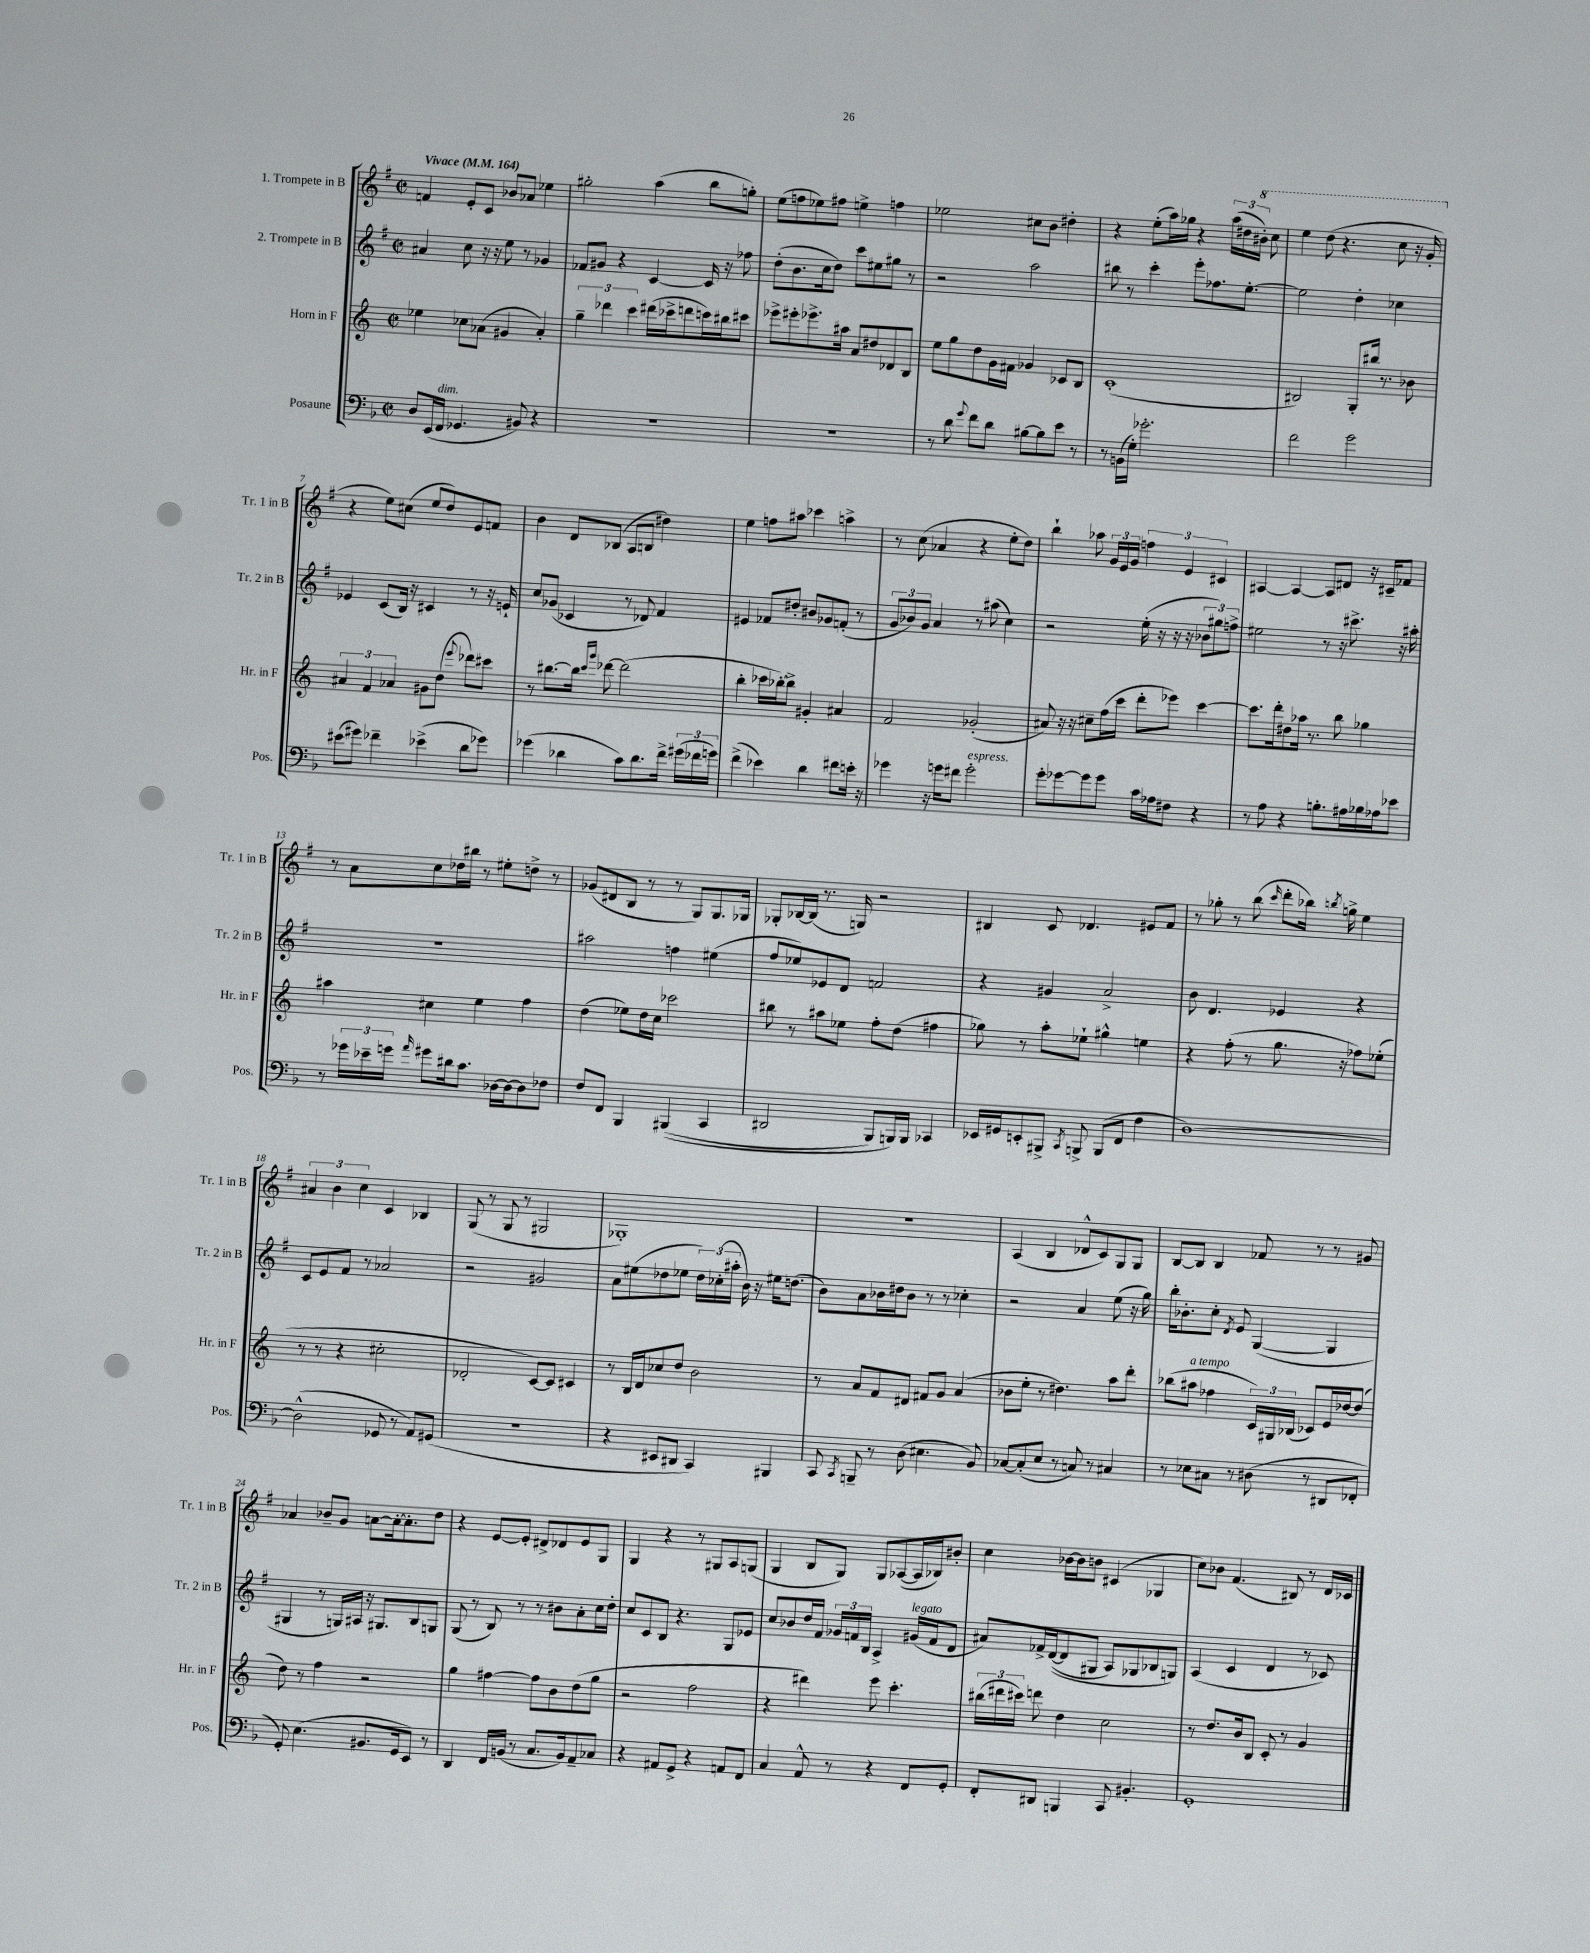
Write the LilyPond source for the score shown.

<<
\new StaffGroup <<
\new Staff = "s0" \with { instrumentName = "1. Trompete in B" shortInstrumentName = "Tr. 1 in B" } {
    \clef treble \key g \major \defaultTimeSignature \time 2/2 \tempo "Vivace" 4 = 164
    \autoBeamOff f'4 e'8[-. c'8] bes'8[ aes'8] ees''4 |
    gis''2-. a''4( b''8[ g''8]-.) |
    e''8[( f''8 ees''8) fis''8] e''4-> f''4 |
    ees''2 cis''8[ b'8] dis''4-. |
    r4 e''8[-.( a''16) ges''16] r4 \tuplet 3/2 { a''16[( dis''16 \ottava #1 bis''16]-.) } c'''8 |
    e'''4 d'''8( r4. c'''8 r16 g''16-. \ottava #0 |
    r4 e''8[) cis''8]( e''8[ d''8) e'8 f'8] |
    b'4 d'8[ bes8]( a8[ b8] dis''4) |
    e''4 f''8[ ais''8] ces'''4 a''4-> |
    r8 c''8( aes'4 r4 e''8[-. d''8]) |
    b''4-! aes''8 \tuplet 3/2 { g'16[ e'16 g'16] } \tuplet 3/2 { f''4 e'4 cis'4 } |
    ais4~ ais4~ ais8[ dis'8] r16 cis'16[-- fes'8] |
    r8 a'8[ c''8 des''16 bis''16] r8 eis''8[-. d''8]-> r8 |
    ges'8[( dis'8 b8] r8 r8 g8[) g8. ges16] |
    ges8[-. bes16~ bes16]( r8. g16) r2 |
    bis4 c'8 des'4. eis'8[ fis'8] |
    r8 ges''8-. r8 b''8( \grace { c'''16 } d'''8[-. bes''16]) \acciaccatura { b''8 } g''16-> e''4 |
    \tuplet 3/2 { ais'4 b'4 c''4 } c'4 bes4 |
    g8( r8 g8 r8 gis2 |
    ges1-.) |
    R1 |
    a4( b4 des'8[-^ c'8) g8 g8] |
    b8[~ b8] b4 fes'8 r8 r8 gis'8 |
    aes'4 bes'8[-- g'8] a'8[~ a'16~-. a'8.-. d''8] |
    r4 e'8[~ e'8]-. dis'8[-> des'8 e'8 g8] |
    g4 r4 r8 gis8[ a8 g8]( |
    g4 b8[ g8]) g8[ aes8~( aes16 bes16) bis'8]-. |
    c''4 bes'16[~ bes'16 b'8] cis'4( ges4 |
    c''8[) bes'8] fis'4.( bis8) r8 d'16[ ces'16] \bar "|." |
}
\new Staff = "s1" \with { instrumentName = "2. Trompete in B" shortInstrumentName = "Tr. 2 in B" } {
    \clef treble \key g \major \defaultTimeSignature \time 2/2
    \autoBeamOff ais'4 c''8 r16 r16 e''8 r8 ges'4 |
    fes'8[ gis'8] r4 c'4~ c'16 r16 fes''8 |
    d''8[-.( b'8. c''16 d''8]) c'''8[ eis''8 gis''8] r8 |
    r2 a''2 |
    bis''8 r8 c'''4-. e'''8[-. fes''8. e''8.]~-. |
    e''2 d''4-. ces''4 |
    ees'4 c'8[( b16]) r16 cis'4 r8 r16 e'16-! |
    c''8[ ges'8]( ces'4 r8 des'8) fis'4 |
    eis'4 fes'8[ dis''8]-. bis'8[ ges'8 f'8]-.( r8 |
    \tuplet 3/2 { g'8[ bes'8) g'8] } a'4 r8 ais''8( c''4) |
    r2 e''16-.( r16 r16 r16 \tuplet 3/2 { bes'8[ gis''8) f''8]-> } |
    eis''2 r8 r16 cis'''8.-> r16 ais''16-. |
    R1 |
    ais''2 f''4 eis''4( |
    fis''8[ ees''8) ees'8 d'8] f'2 |
    r4 gis'4 a'2-> |
    b'8 d'4. ees'4 r4 |
    c'8[ e'8 fis'8] r8 aes'2 |
    r2 gis'2 |
    a'8[ eis''8( des''8 ees''8] \tuplet 3/2 { des''16[) ces''16-.( ais''16]-. } b'16) r16 eis''16[ d''8.]( |
    b'8[) a'8 bes'16 dis''16 bes'8] r8 r8 ces''4-. |
    r2 a'4 e''8( r16 g''16) |
    b''16[-. bes'8.-. c''8]-. \acciaccatura { d'8 } e'8 g4~( g4 |
    gis4 r8 g16[) ais16] r16 gis8.[ b8 g8] |
    g8( r8 b8) r8 r8 bis'8[ a'8-. c''16 d''16]-. |
    c''8[ c'8 b8] r4. g8[ ees'8] |
    c''8[ bes'8 d''16 fis'16] \tuplet 3/2 { ges'16[ f'16 b16] } a4-> gis'16[^\markup { \italic "legato" }( f'16 d'8] |
    ais'8[) fes'16-> d'16~(\( d'8 gis8] a8[) ges8 bes8 g8]\) |
    a4( c'4 d'4 r8 ces'8) \bar "|." |
}
\new Staff = "s2" \with { instrumentName = "Horn in F" shortInstrumentName = "Hr. in F" } {
    \clef treble \key c \major \defaultTimeSignature \time 2/2
    \autoBeamOff ees''4 ces''8[ aes'8]( gis'4 aes'4-.) |
    \tuplet 3/2 { g''4-- des'''4 c'''4 } dis'''16[( ces'''16-> d'''8 c'''16) bis''16 cis'''8] |
    ees'''8[-> eis'''8-. ees'''8.-> ais''16] a'8[ dis''8 des'8 b8] |
    e''8[ g''8 d''8 g'16 fis'16] ges'4 ces'8[ b8] |
    c'1-.( |
    bis2) g8[-. bis''16] r8. bes'8 |
    \tuplet 3/2 { ais'4 f'4 aes'4 } gis'8[ d''8]( \appoggiatura { e'''8 } des'''8[) cis'''8] |
    r8 bis''8.[~ bis''16] \grace { c'''16[ g'''16] } des'''8~ des'''2( |
    b''4-. ces'''16[ bes''16~-.) bes''8]-> gis'4-. ais'4 |
    f'2 ges'2-.( |
    ais'8) r16 r16 cis''8[-- f''16( c'''16] d'''8[-. ees'''8]) c'''4~ |
    c'''8.[ d'''16-. dis''8 aes''16] r8. b''8 ges''4 |
    ais''4 cis''4 e''4 f''4 |
    d''4( ees''8[) d''16 c''16] ces'''2 |
    bis''8 r8 ais''8[ ees''8] f''8[-. d''8]( fis''4 |
    ges''8) r8 a''8[-. ees''8]-! gis''4-^ e''4 |
    r4 f''8-.( r8 g''8. r16 fes''8[) ees''8]-.( |
    r8 r8 r4 cis''2-. |
    des'2-. c'8[~) c'8] cis'4 |
    r8 b16[ d'16 ces''8 d''8] b'2 |
    r8 a'8[ f'8 dis'8] fis'8[ g'8] a'4( |
    bes'8[ e''8]-. r8 dis''4.) a''8[ d'''8]-. |
    bes''8[( ais''8]^\markup { \italic "a tempo" } fes''4 \tuplet 3/2 { c'16[) gis16 bes16]( } ces'8[) e'16 des''16~ des''8]( |
    d''8) r8 f''4 r2 |
    g''4 fis''4~ fis''8[ b'8 d''8( g''8] |
    r2 f''2 |
    r4 dis'''4) e'''8 c'''4.-. |
    \tuplet 3/2 { bis''16[( dis'''16 cis'''16]) } d'''8 d''4 c''2 |
    r8 d''8.[ b'16 b8] c'8-. r8 g'4 \bar "|." |
}
\new Staff = "s3" \with { instrumentName = "Posaune" shortInstrumentName = "Pos." } {
    \clef bass \key f \major \defaultTimeSignature \time 2/2
    \autoBeamOff d8[ e,16( f,16]^\markup { \italic "dim." } ges,4. bis,8) r4 |
    R1 |
    R1 |
    r8 d'8 \appoggiatura { g'8 } f'8[ d'8] bis8[~ bis8 e'8] r8 |
    r8 b,16[( g16]-.) ges'2.-. |
    f'2 g'2 |
    eis'8[( gis'8]) fes'4-- ees'4->( d'8[ ges'8]) |
    ges'4( des'4 c'8[) des'8. f'16]-> \tuplet 3/2 { gis'16[( fes'16 g'16]) } |
    f'4->( ees'4) d'4 fis'8[ e'16]-. r16 |
    ges'4 r16 g'16[ fis'8] g'2-.^\markup { \italic "espress." } |
    g'8[-. ges'8~ ges'8 ges'8] c'16[ aes16 fis8] r4 |
    r8 a8 r4 b8.[-. ais16 bes16 aes16 ees'8] |
    r8 \tuplet 3/2 { ges'16[ ees'16-- g'16] } \grace { a'16 } gis'8[ dis'16 c'8.] des16[~ des16~ des8 fes8] |
    f8[ f,8] bes,,4 bis,,4(\( c,4 |
    dis,2 bes,,8[) b,,16\) b,,16] ces,4 |
    ees,16[ gis,16 e,8-. bis,,8]-> \acciaccatura { c,8 } b,,8-> b,,8[( f,8] f4 |
    d1~) |
    d2-^( ges,8 r8 a,8[) gis,8]( |
    R1 |
    r4 eis,8[ dis,8] c,4) bis,,4 |
    c,8 \acciaccatura { c,8 } b,,8-- r8 d8( eis4. bes,8) |
    ces8[~ ces8-.( e8] r8 c8) r8 cis4 |
    r8 ees8[ cis8] r8 dis8( r8 dis,8[ fes,8]-. |
    g,8-.) e4.( bis,8.[ g,16 e,8]) r8 |
    d,4 f,16[ b,16]( r8 c8.[ b,16) a,8-- ces8] |
    r4 ais,8[ g,8]-> r4 a,8[ f,8] |
    c4 a,8-^ r8 r4 f,8[ g,8]-. |
    f,8[-. dis,8] b,,4 c,8 bis,4.-. |
    g,1-. \bar "|." |
}
>>
>>
